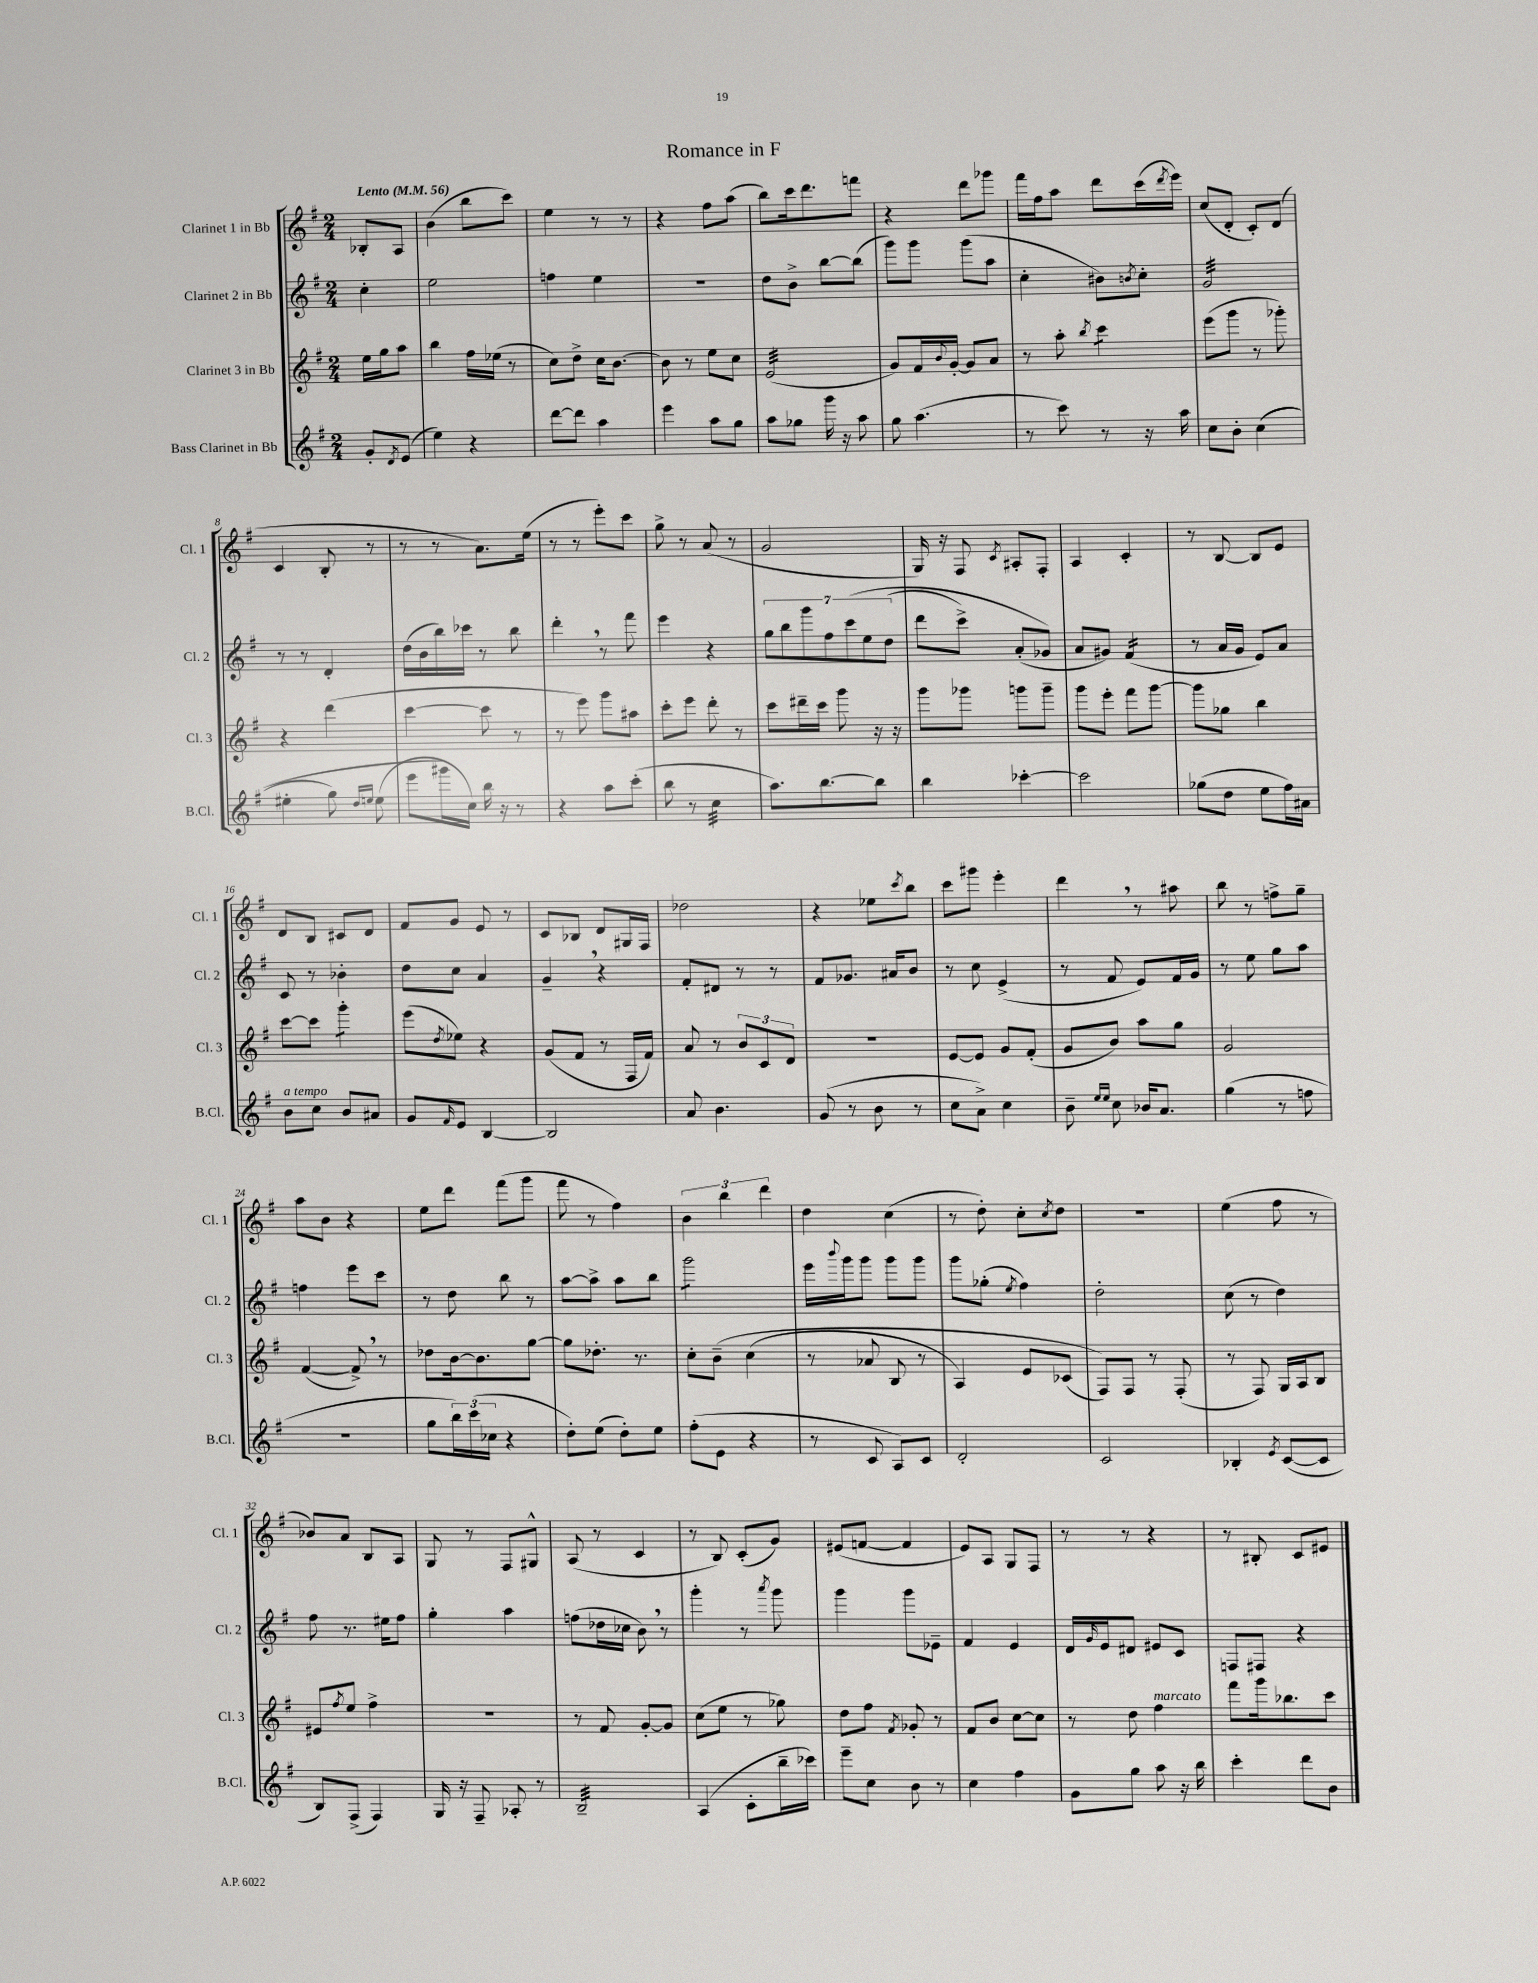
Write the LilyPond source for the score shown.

\header { title = "Romance in F" }
<<
\new StaffGroup <<
\new Staff = "s0" \with { instrumentName = "Clarinet 1 in Bb" shortInstrumentName = "Cl. 1" } {
    \clef treble \key g \major \numericTimeSignature \time 2/4 \partial 4 \tempo "Lento" 4 = 56
    bes8-. a8 |
    b'4( b''8 c'''8) |
    e''4 r8 r8 |
    r4 fis''8 a''8( |
    b''8) c'''16 d'''8. f'''8 |
    r4 d'''8 ges'''8 |
    fis'''16 fis''16 a''8 d'''8 c'''16( \acciaccatura { d'''8 } e'''16) |
    c''8( d'8-. c'8-.) d'8( |
    c'4 b8-. r8 |
    r8 r8 a'8.) e''16( |
    r8 r8 e'''8-.) c'''8 |
    g''8-> r8 a'8( r8 |
    g'2 |
    g16) r16 fis8 \acciaccatura { c'8 } ais8-. fis8-. |
    a4 c'4-. |
    r8 b8~ b8 e'8 |
    d'8 b8 cis'8 d'8 |
    fis'8 g'8 e'8 r8 |
    c'8 bes8 d'8 gis16 fis16 |
    des''2 |
    r4 ees''8 \acciaccatura { c'''8 } b''8 |
    c'''8 gis'''8 e'''4-. |
    d'''4 \breathe r8 ais''8 |
    b''8 r8 f''8-> g''8-- |
    a''8 b'8 r4 |
    e''8 d'''8 fis'''8( g'''8 |
    fis'''8 r8 fis''4) |
    \tuplet 3/2 { b'4 b''4 d'''4 } |
    d''4 c''4( |
    r8 d''8-.) c''8-. \acciaccatura { c''8 } d''8 |
    R2 |
    e''4( fis''8 r8 |
    bes'8) a'8 b8 a8 |
    g8 r8 fis8 gis8-^ |
    a8( r8 c'4 |
    r8 b8) c'8-.( g'8) |
    eis'8( f'8~ f'4 |
    e'8) a8 g8 fis8 |
    r8 r8 r4 |
    r8 bis8-. c'8 eis'8 \bar "|." |
}
\new Staff = "s1" \with { instrumentName = "Clarinet 2 in Bb" shortInstrumentName = "Cl. 2" } {
    \clef treble \key g \major \numericTimeSignature \time 2/4 \partial 4
    c''4-. |
    e''2 |
    f''4 e''4 |
    r2 |
    d''8 b'8-> b''8~ b''8( |
    g'''8) g'''8 g'''8( a''8 |
    c''4-. bis'8) \acciaccatura { b'8 } c''8-. |
    g'2:32 |
    r8 r8 d'4-. |
    d''16( b'16 b''16) ces'''16 r8 b''8 |
    d'''4-. \breathe r8 fis'''8 |
    e'''4 r4 |
    \tuplet 7/4 { g''8 b''8 g'''8 fis''8 c'''8\( e''8 d''8( } |
    d'''8 c'''8->) a'8-.( ges'8\) |
    a'8 gis'8) fis'4:16( |
    r8 a'16 g'16 e'8) a'8 |
    c'8 r8 bes'4-. |
    d''8 c''8 a'4 |
    g'4-- \breathe r4 |
    fis'8-. dis'8 r8 r8 |
    fis'8 ges'8. ais'16 b'8 |
    r8 c''8 e'4->( |
    r8 fis'8 e'8) fis'16 g'16 |
    r8 e''8 g''8 a''8 |
    f''4 e'''8 c'''8 |
    r8 d''8 b''8 r8 |
    a''8~ a''8-> a''8 b''8 |
    g'''2:8 |
    e'''16 \appoggiatura { b'''8 } g'''16 g'''8 g'''8 g'''8 |
    g'''8 ges''8-.( \acciaccatura { e''8 } fis''4) |
    d''2-. |
    c''8( r8 d''4) |
    fis''8 r8. eis''16 fis''8 |
    g''4-. a''4 |
    f''8( des''16 ces''16 b'8) \breathe r8 |
    g'''4-. r8 \acciaccatura { a'''8 } g'''8 |
    g'''4 g'''8 ees'8-- |
    fis'4 e'4 |
    d'16 \grace { g'16 } e'16 dis'8 eis'8 c'8 |
    f8 fis8 r4 \bar "|." |
}
\new Staff = "s2" \with { instrumentName = "Clarinet 3 in Bb" shortInstrumentName = "Cl. 3" } {
    \clef treble \key g \major \numericTimeSignature \time 2/4 \partial 4
    e''16 g''16 a''8 |
    b''4 fis''16 ees''16( r8 |
    c''8) d''8-> c''16 b'8.~ |
    b'8 r8 e''8 c''8 |
    e'2:32( |
    g'8) fis'16 \appoggiatura { b'8 } g'16~-. g'8 a'8 |
    r8 a''8-. \acciaccatura { b''8 } c'''4:8 |
    e'''8( g'''8 r8 ges'''8-.) |
    r4 d'''4( |
    c'''4~ c'''8 r8 |
    r8 e'''8) g'''8 ais''8 |
    c'''8-. e'''8 d'''8-. r8 |
    c'''8 dis'''16-- c'''16 g'''8 r16 r16 |
    g'''8 ges'''8 g'''8 g'''8-- |
    g'''8 e'''8-. fis'''8 g'''8~ |
    g'''8 ges''8 b''4 |
    c'''8~ c'''8 g'''4:8-. |
    e'''8( \acciaccatura { d''8 } ees''8) r4 |
    g'8( fis'8 r8 fis16 fis'16) |
    a'8 r8 \tuplet 3/2 { b'8 c'8 d'8 } |
    R2 |
    e'8~ e'8 g'8 fis'8-.( |
    g'8 b'8) a''8 g''8 |
    g'2 |
    fis'4~( fis'8->) \breathe r8 |
    des''8 b'16~ b'8. g''8~ |
    g''8 des''8.-. r8. |
    c''8-. b'8--\( c''4( |
    r8 aes'8 b8 r8 |
    a4) e'8 ces'8( |
    fis8)\) fis8 r8 fis8-.( |
    r8 fis8) g16 a16 b8 |
    eis'8 \acciaccatura { fis''8 } e''8 fis''4-> |
    R2 |
    r8 fis'8 g'8~-. g'8 |
    c''8( e''8 r8 ges''8) |
    d''8 fis''8 \acciaccatura { fis'8 } ges'8-. r8 |
    fis'8 b'8 c''8~ c''8 |
    r8 d''8 fis''4^\markup { \italic "marcato" } |
    fis'''8 g'''16 bes''8. c'''8 \bar "|." |
}
\new Staff = "s3" \with { instrumentName = "Bass Clarinet in Bb" shortInstrumentName = "B.Cl." } {
    \clef treble \key g \major \numericTimeSignature \time 2/4 \partial 4
    g'8-. \acciaccatura { d'8 } e'8( |
    e''4) r4 |
    d'''8~ d'''8 a''4 |
    e'''4 a''8 g''8 |
    a''8 ges''8 g'''16 r16 a''8 |
    g''8 a''4.( |
    r8 c'''8) r8 r16 a''16 |
    c''8 b'8-. c''4(\( |
    eis''4-. g''8) \grace { d''16 e''16 } e''8( |
    e'''8 gis'''16\) c''16) b''16 r16 r8 |
    r4 a''8 c'''8-.( |
    b''8 r8 c''4:32 |
    a''8.) b''8.~ b''8 |
    b''4 ces'''4~-. |
    ces'''2 |
    ges''8( d''8 e''8 fis''16) ais'16 |
    b'8^\markup { \italic "a tempo" } c''8 b'8 ais'8 |
    g'8 \grace { fis'16 } e'8 b4~ |
    b2 |
    a'8 b'4. |
    g'8( r8 b'8 r8 |
    c''8 a'8->) c''4 |
    b'8-- \grace { e''16 e''16 } c''8 bes'16 a'8. |
    g''4( r8 f''8 |
    r2 |
    g''8 \tuplet 3/2 { b''16) c'''16( ces''16 } r4 |
    d''8-.) e''8( d''8-.) e''8 |
    fis''8-.( e'8 r4 |
    r8 c'8 a8) c'8 |
    d'2-. |
    c'2 |
    bes4-. \acciaccatura { e'8 } c'8~( c'8 |
    b8) fis8->( fis4) |
    g16 r16 fis8-- aes8-. r8 |
    b2:32-- |
    a4( c'8-. b''16-- ces'''16) |
    e'''8-- c''8 b'8 r8 |
    c''4 fis''4 |
    g'8 g''8 a''8 r16 b''16 |
    c'''4-. d'''8 b'8 \bar "|." |
}
>>
>>
